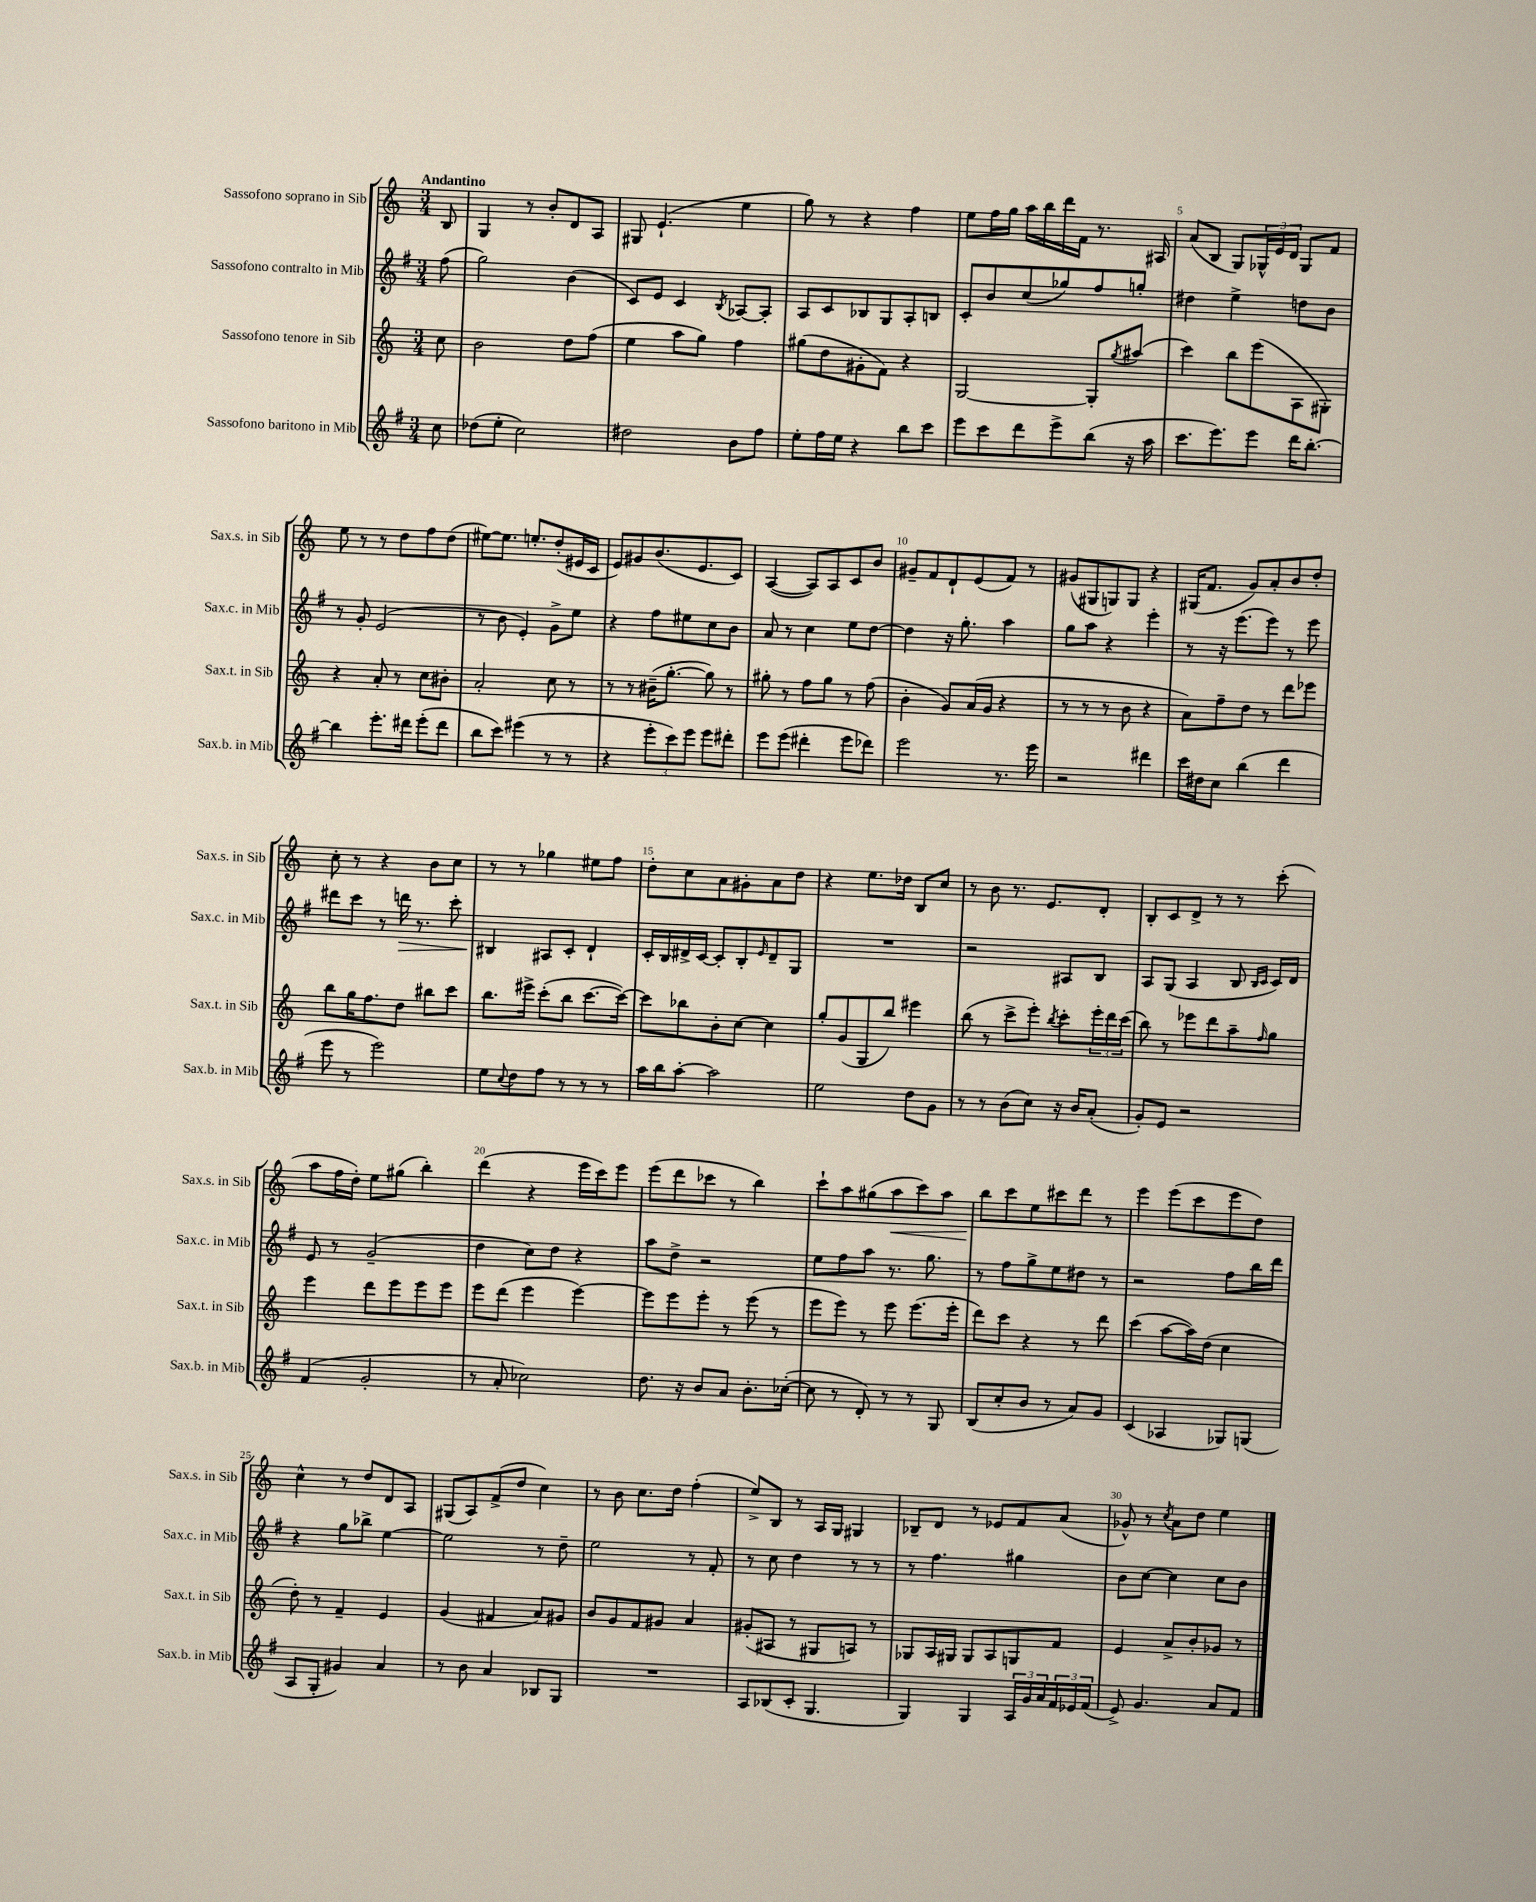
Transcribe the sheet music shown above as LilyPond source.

<<
\new StaffGroup <<
\new Staff = "s0" \with { instrumentName = "Sassofono soprano in Sib" shortInstrumentName = "Sax.s. in Sib" } {
    \clef treble \key c \major \numericTimeSignature \time 3/4 \partial 8 \tempo "Andantino"
    b8 |
    g4 r8 b'8-. d'8 a8 |
    gis8 e'4.-!( e''4 |
    g''8) r8 r4 f''4 |
    e''8 f''16 g''16 a''16 b''16 d'''16 f'16 r8. ais16 |
    a'8( b8 g8) \tuplet 3/2 { ges16-^ e'16 d'16 } ges8 f'8 |
    e''8 r8 r8 d''8 f''8 d''8( |
    eis''8~) eis''8. e''8.-. d''8-.( eis'16 c'16 |
    e'8) gis'8 b'8.( e'8. c'8) |
    a4~( a8) a8 c'8 b'8 |
    gis'8-- f'8 d'8-! e'8( f'8) r8 |
    gis'8( gis8 g8) g8 r4 |
    gis16( f'8. g'8) a'8-. b'8 d''8-. |
    c''8-. r8 r4 b'8 c''8 |
    r8 r8 ges''4 eis''8 f''8 |
    d''8-. c''8 a'8 gis'8-. a'8 d''8 |
    r4 e''8. des''16 b8 c''8 |
    r8 b'8 r8. e'8. d'8-. |
    b8-. c'8 d'8-> r8 r8 c'''8-.( |
    a''8 f''16 d''16-.) e''8 gis''8( b''4-.) |
    d'''4( r4 e'''16 c'''16) e'''8 |
    e'''8( d'''8 ces'''8 r8 b''4) |
    c'''8-! a''8 gis''8( a''8\< c'''8) a''8 |
    b''8\! c'''8 e''8 cis'''8 d'''8 r8 |
    e'''4 e'''8( c'''8 e'''8 d''8) |
    c''4-^ r8 d''8 d'8 a8 |
    gis8( a8) f'8->( d''8 c''4) |
    r8 b'8 c''8. d''16 f''4-.( |
    e''8->) b8 r8 a16 g16 gis4 |
    bes8-- d'8 r8 ees'8 f'8 a'8( |
    ges'8-^) r8 \acciaccatura { c''8 } a'8 d''8 e''4 \bar "|." |
}
\new Staff = "s1" \with { instrumentName = "Sassofono contralto in Mib" shortInstrumentName = "Sax.c. in Mib" } {
    \clef treble \key g \major \numericTimeSignature \time 3/4 \partial 8
    fis''8( |
    g''2) b'4( |
    c'8) e'8 c'4 \acciaccatura { b8 } aes8~ aes8-. |
    a8 c'8 bes8 g8 a8-. b8 |
    c'8-. b'8 c''8( ges''8) fis''8 g''8-. |
    dis''4 e''4-> d''8 b'8 |
    r8 g'8-. e'2( |
    r8 b'8 e'4-.) g'8-> e''8 |
    r4 fis''8 eis''8 c''8 b'8 |
    a'8 r8 c''4 e''8 d''8~ |
    d''4 r16 g''8.-. a''4 |
    g''8 a''8 r4 e'''4-. |
    r8 r16 e'''8.( e'''8) r8 e'''8 |
    dis'''8 c'''8 r8 d'''16\> r8. c'''8-. |
    bis4\! ais8 c'8-. d'4-! |
    c'16-. b16 dis'16-> c'16~ c'8-. b8-. \grace { e'16 } dis'8-- g8 |
    R2. |
    r2 ais8 b8 |
    a8 g8( a4 b8 \grace { b16 c'16 } c'16) d'16 |
    e'8 r8 g'2--( |
    d''4 c''8) d''8 r4 |
    a''8 d''8-> r2 |
    e''8 fis''8 a''8 r8. g''8. |
    r8 fis''8 g''8-> e''8 dis''8 r8 |
    r2 fis''8 b''16 d'''16 |
    r4 g''8 bes''8-> e''4~ |
    e''2 r8 d''8-- |
    e''2 r8 fis'8-. |
    r8 c''8 d''4 r8 r8 |
    r8 fis''4. gis''4 |
    b'8 c''8~ c''4 c''8 b'8 \bar "|." |
}
\new Staff = "s2" \with { instrumentName = "Sassofono tenore in Sib" shortInstrumentName = "Sax.t. in Sib" } {
    \clef treble \key c \major \numericTimeSignature \time 3/4 \partial 8
    c''8 |
    b'2 d''8 f''8( |
    e''4 a''8 g''8) f''4 |
    gis''8( d''8 gis'8-. f'8) r4 |
    g2~ g8-. \acciaccatura { g''8 } ais''8( |
    c'''4) b''8 e'''8( a8 gis8-.) |
    r4 a'8-. r8 c''8 bis'8-. |
    a'2-. c''8 r8 |
    r8 r8 bis'16--( g''8.~-. g''8) r8 |
    gis''8-. r8 f''8 gis''8 r8 f''8( |
    b'4-. g'8) a'16( g'16 r4 |
    r8 r8 r8 b'8 r4 |
    a'8) f''8-- d''8 r8 d'''8 ees'''8 |
    b''8 g''16 f''8. d''8 bis''8 c'''8 |
    b''8. eis'''16-> c'''8-.( b''8 c'''8.~ c'''16~) |
    c'''8 bes''8 b'8-. c''8~ c''4 |
    g''8-. g'8( g8 b''8) eis'''4 |
    b''8( r8 c'''8-> e'''8-.) \acciaccatura { b''8 } c'''8-. \tuplet 3/2 { e'''16-. d'''16 c'''16( } |
    b''8) r8 ees'''8 d'''8 a''8-- \grace { f''16 } g''8 |
    e'''4 d'''8 e'''8 e'''8 e'''8 |
    e'''8 d'''8( e'''4 e'''4~) |
    e'''8 e'''8 e'''8-. r8 e'''8( r8 |
    e'''8 e'''8) r8 e'''8 e'''8.( e'''16-. |
    d'''8) c'''8 r4 r8 d'''8 |
    c'''4( a''8~ a''16) d''16( c''4 |
    d''8-.) r8 f'4-- e'4 |
    g'4( fis'4 a'8) gis'8 |
    b'8 g'8 f'8 gis'8 a'4 |
    gis'8-.( ais8 r8 gis8 a8) r8 |
    ges8 a16 gis16 gis8 a8 g8 f'8 |
    e'4 a'8-> b'8-. ges'8 r8 \bar "|." |
}
\new Staff = "s3" \with { instrumentName = "Sassofono baritono in Mib" shortInstrumentName = "Sax.b. in Mib" } {
    \clef treble \key g \major \numericTimeSignature \time 3/4 \partial 8
    c''8 |
    des''8( e''8-. c''2) |
    dis''2 b'8 fis''8 |
    e''8-. fis''16 e''16 r4 b''8 c'''8 |
    e'''8 c'''8 d'''8 e'''8-> b''8( r16 a''16 |
    c'''8. e'''8.) e'''8 d'''16 b''8.~-. |
    b''4 e'''8.-. dis'''16 e'''8-.( dis'''8 |
    b''8 c'''8) eis'''4( r8 r8 |
    r4 \tuplet 3/2 { e'''8-. c'''8) e'''8 } e'''8 dis'''8-. |
    e'''8 e'''8( dis'''4-. e'''8 des'''8) |
    e'''2 r8. e'''16 |
    r2 dis'''4 |
    c'''16 dis''16 c''8 b''4( d'''4 |
    e'''8 r8 e'''2) |
    e''8 \appoggiatura { c''8 } d''8 fis''8 r8 r8 r8 |
    a''16 b''16 a''8~-. a''2 |
    e''2 d''8 g'8 |
    r8 r8 b'8( c''8) r16 b'16 a'8-.( |
    g'8-.) e'8 r2 |
    fis'4( g'2-. |
    r8 a'8-. ces''2) |
    d''8. r16 b'8 a'8 b'8.-. ces''16~-.( |
    ces''8 r8 d'8-.) r8 r8 g8 |
    b8( c''8-. b'8 r8 a'8) g'8 |
    c'4( aes4 ges8) g8( |
    a8 g8-. gis'4) a'4 |
    r8 b'8 a'4 bes8 g8 |
    R2. |
    a8 bes8( c'8-. g4. |
    g4) g4 \tuplet 3/2 { a16 g'16 a'16 } \tuplet 3/2 { fis'16 ees'16 fis'16( } |
    e'8->) g'4. a'8 fis'8 \bar "|." |
}
>>
>>
\layout { \context { \Score \override BarNumber.break-visibility = ##(#f #t #t) barNumberVisibility = #(every-nth-bar-number-visible 5) } }
